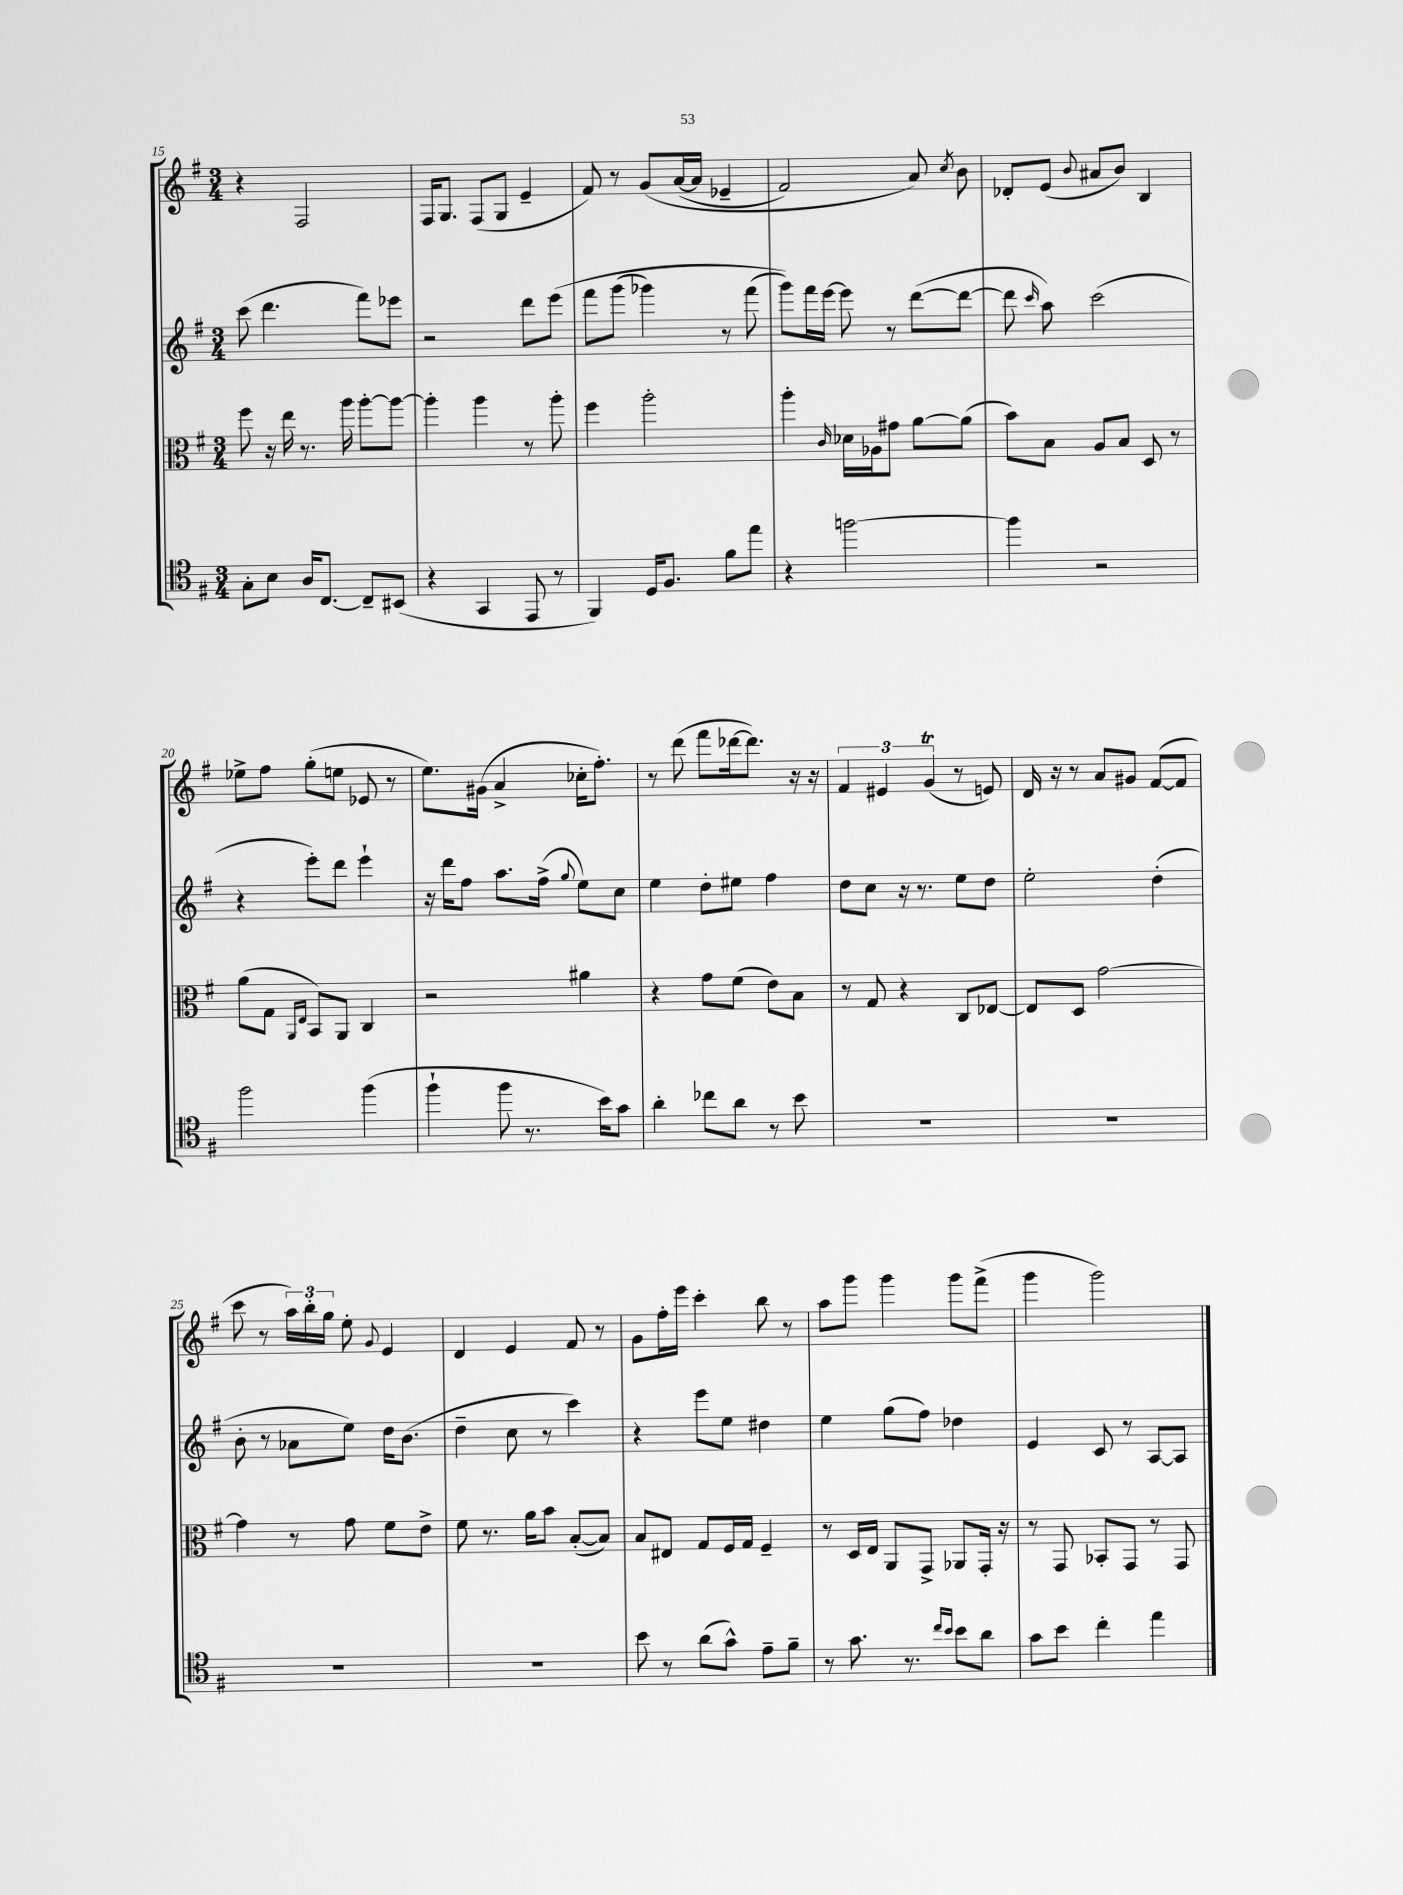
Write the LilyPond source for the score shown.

<<
\new StaffGroup <<
\new Staff = "s0" {
    \clef treble \key g \major \numericTimeSignature \time 3/4
    \autoBeamOff r4 fis2 |
    fis16[ g8.] fis8[( g8] e'4-- |
    fis'8) r8 g'8[\( a'16~( a'16] ees'4-- |
    fis'2) a'8\) \acciaccatura { c''8 } b'8 |
    des'8[-. e'8]( \appoggiatura { b'8 } ais'8[ b'8]) b4 |
    ees''8[-> fis''8] g''8[-.( e''8] ees'8 r8 |
    e''8.[) gis'16]( a'4-> ces''16[-. fis''8.]-.) |
    r8 d'''8( fis'''8[ des'''16~ des'''8.]) r16 r16 |
    \tuplet 3/2 { fis'4 eis'4 g'4\trill( } r8 e'8) |
    d'16 r16 r8 a'8[ gis'8] fis'8[~( fis'8] |
    c'''8 r8 \tuplet 3/2 { a''16[) b''16-. g''16] } e''8-. \appoggiatura { g'8 } e'4 |
    d'4 e'4 fis'8 r8 |
    g'8[ fis''16-. e'''16] c'''4-. b''8 r8 |
    a''8[ g'''8] g'''4 g'''8[ fis'''8]->( |
    g'''4 g'''2) \bar "|." |
}
\new Staff = "s1" {
    \clef treble \key g \major \numericTimeSignature \time 3/4
    \autoBeamOff c'''8( d'''4. fis'''8[) ees'''8] |
    r2 d'''8[ e'''8]\( |
    fis'''8[ g'''8]( ges'''4) r8 fis'''8( |
    g'''8[)\) fis'''16 e'''16]~ e'''8 r8 d'''8[~( d'''8]~ |
    d'''8 \grace { c'''16 } a''8) c'''2( |
    r4 e'''8[-.) d'''8] e'''4-! |
    r16 d'''16[ fis''8] a''8.[ fis''16]->( \appoggiatura { g''8 } e''8[) c''8] |
    e''4 d''8[-. eis''8] fis''4 |
    d''8[ c''8] r16 r8. e''8[ d''8] |
    e''2-. d''4-.( |
    b'8-. r8 aes'8[ e''8]) d''16[ b'8.]( |
    d''4-- c''8 r8 c'''4) |
    r4 e'''8[ e''8] dis''4 |
    e''4 g''8[( fis''8]) des''4 |
    e'4 c'8 r8 a8[~ a8] \bar "|." |
}
\new Staff = "s2" {
    \clef alto \key g \major \numericTimeSignature \time 3/4
    \autoBeamOff fis''8 r16 e''16 r8. a''16 a''8[~-. a''8]~ |
    a''4-. a''4 r8 a''8-. |
    fis''4 a''2-. |
    a''4-. \grace { c'16 } des'16[ aes16 gis'8] a'8[~ a'8]( |
    b'8[) b8] a8[ b8] d8 r8 |
    a'8[( g8] \grace { a,16[ e16] } b,8[) a,8] c4 |
    r2 ais'4 |
    r4 g'8[ fis'8]( e'8[) b8] |
    r8 g8 r4 c8[ ees8]~ |
    ees8[ d8] g'2~ |
    g'4 r8 g'8 fis'8[ e'8]-> |
    fis'8 r8. a'16[ b'8] b8[~-.( b8]) |
    b8[ eis8] g8[ fis16 g16] fis4-- |
    r8 d16[ e16] a,8[ g,8]-> aes,8[ g,16]-. r16 |
    r8 g,8 bes,8[-. g,8] r8 g,8 \bar "|." |
}
\new Staff = "s3" {
    \clef tenor \key g \major \numericTimeSignature \time 3/4
    \autoBeamOff g8[-. b8] a16[ c8.]~ c8[-- bis,8]( |
    r4 g,4 e,8 r8 |
    fis,4) d16[ fis8.] fis'8[ e''8] |
    r4 f''2~ |
    f''4 r2 |
    fis''2 fis''4( |
    fis''4-! fis''8 r8. b'16[) g'8] |
    a'4-. ces''8[ a'8] r8 b'8 |
    R2. |
    R2. |
    R2. |
    R2. |
    b'8 r8 a'8[( g'8]-^) e'8[-- fis'8]-- |
    r8 g'8. r8. \grace { c''16[ b'16] } b'8[ a'8] |
    g'8[ b'8] c''4-. e''4 \bar "|." |
}
>>
>>
\layout { \context { \Score currentBarNumber = #15 } }
